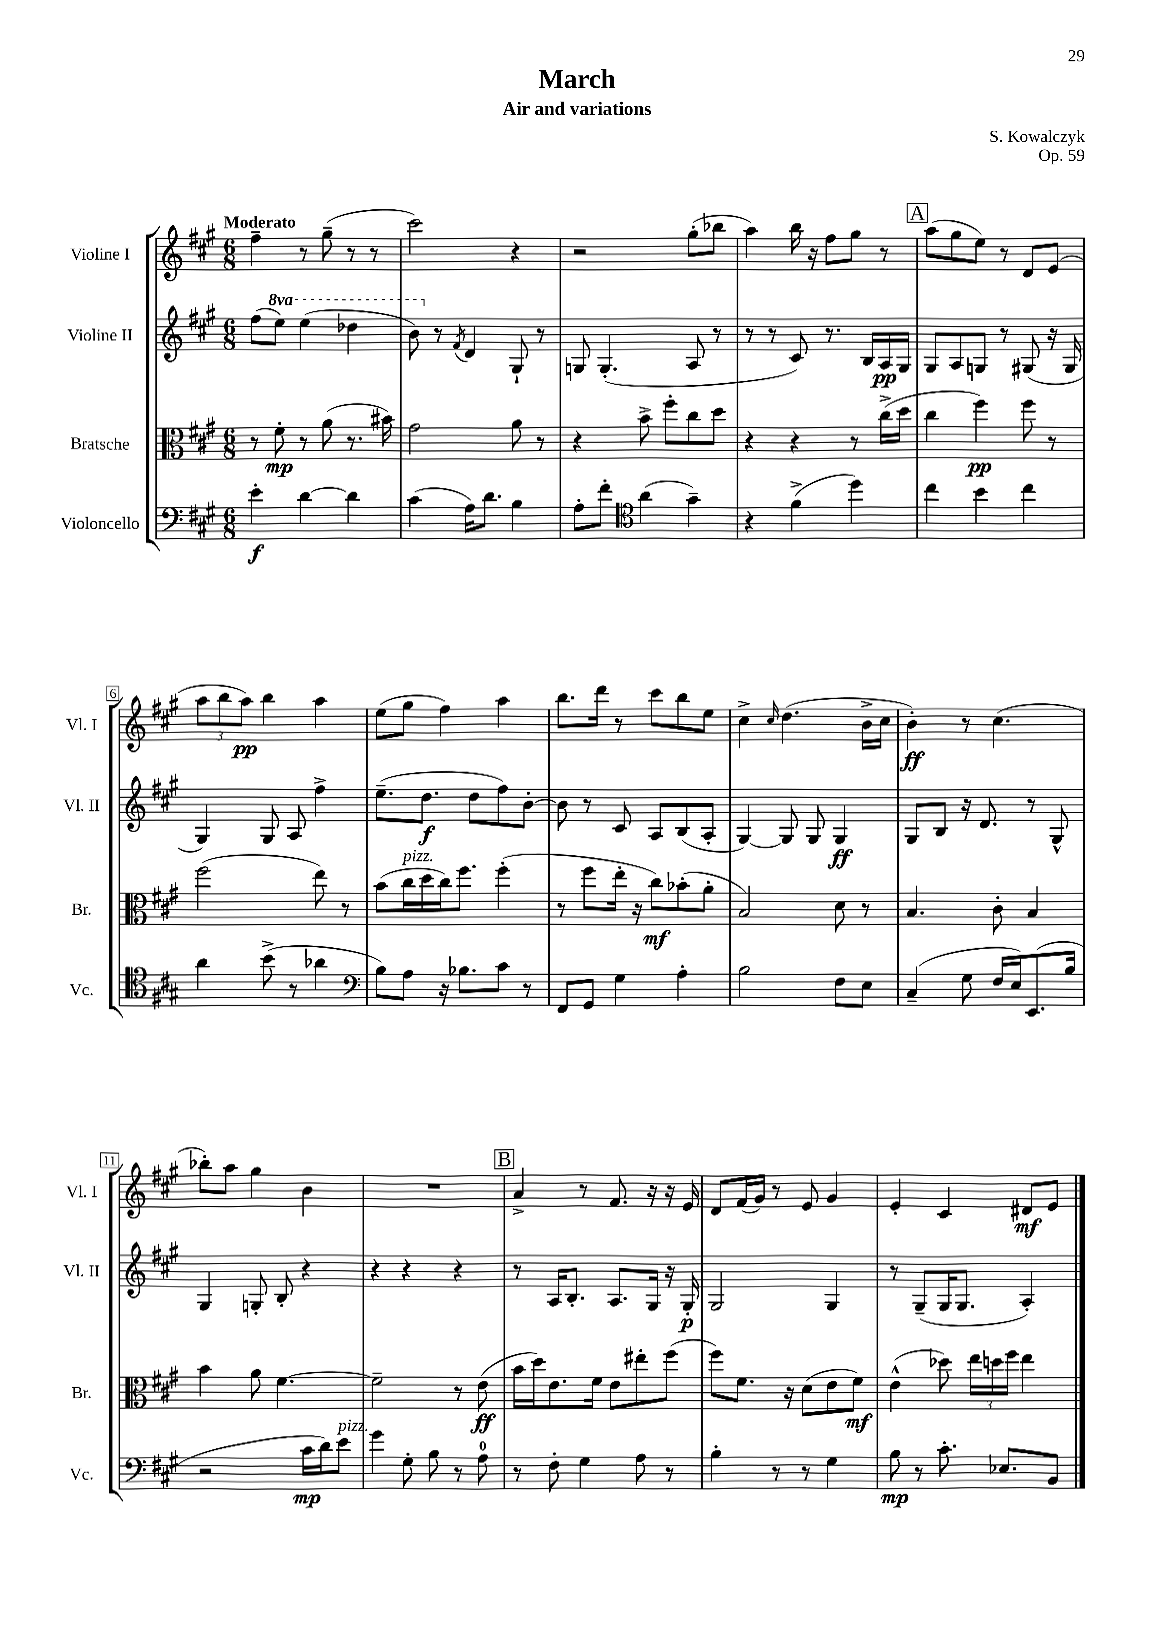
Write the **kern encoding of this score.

**kern	**kern	**kern	**kern
*staff4	*staff3	*staff2	*staff1
*clefF4	*clefC3	*clefG2	*clefG2
*k[f#c#g#]	*k[f#c#g#]	*k[f#c#g#]	*k[f#c#g#]
*M6/8	*M6/8	*M6/8	*M6/8
4e'\	8r	(8ff#\L	4ff#~\
.	8f#'\	8eee\J)	.
[4d\	8r	(4eee\	8r
.	(8a\	.	(8gg#~\
4d\]	8.r	4ddd-\	8r
.	.	.	8r
.	16b#\)	.	.
=	=	=	=
(4c#\	2g#\	8bb\)	2ccc#\)
.	.	8r	.
.	.	8qf#/	.
16A\LK)	.	4d/	.
8.d\J	.	.	.
4B\	8a\	8G#`/	4r
.	8r	8r	.
=	=	=	=
8A'\L	4r	8G/	2r
8f#'\J	.	(4.G'/	.
*clefC4	*	*	*
(4a\	8b^\	.	.
.	8ff#'\L	.	.
4g#~\)	8cc#\	8A/	(8gg#'\L
.	8dd\J	8r	8bb-\J
=	=	=	=
4r	4r	8r	4aa\)
.	.	8r	.
(4f#^\	4r	8c#/)	16bb\
.	.	.	16r
.	.	8.r	8ff#\L
4dd\)	8r	.	8gg#\J
.	.	16B/LL	.
.	(16cc#^\LL	16A/	8r
.	16dd\JJ	16G#/JJ	.
=	=	=	=
4cc#\	4cc#\	8G#/L	(8aa\L
.	.	8A/	8gg#\
4b\	4ff#\)	8G/J	8ee\J)
.	.	8r	8r
4cc#\	8ff#\	(8G#/	8d/L
.	8r	16r	(8e/J
.	.	16G#/	.
=	=	=	=
4a\	(2ff#\	4G#/)	12aa\L
.	.	.	12bb\
.	.	.	12aa\J)
(8b^\	.	8G#/	4bb\
8r	.	8A/	.
4a-\	8ee\)	4ff#^\	4aa\
.	8r	.	.
=	=	=	=
*clefF4	*	*	*
8B\L)	(8b\L	(8.ee~\L	(8ee\L
8A\J	16cc#\L	.	8gg#\J
.	16dd\	8.dd\J	.
16r	16cc#\J)	.	4ff#\)
8.B-\L	8.ff#\J	.	.
.	.	8dd\L	.
8c#\J	(4ff#'\	8ff#\)	4aa\
8r	.	[8b'\J	.
=	=	=	=
8FF#/L	8r	8b\]	8.bb\L
8GG#/J	8ff#\L	8r	.
.	.	.	16ddd\Jk
4G#\	16ee'\Jk	8c#/	8r
.	16r	.	.
.	8cc#\L)	8A/L	8ccc#\L
4A'\	(8b-'\	(8B/	8bb\
.	8a'\J	8A'/J	8ee\J
=	=	=	=
2B\	2B/)	[4G#/)	4cc#^\
.	.	.	16qqcc#/
.	.	8G#/]	(4.dd\
.	.	8G#/	.
8F#\L	8d\	4G#/	.
8E\J	8r	.	16b^\LL
.	.	.	16cc#\JJ
=	=	=	=
(4C#~/	4.B/	8G#/L	4b'\)
.	.	8B/J	.
8G#\	.	16r	8r
.	.	8.d/	.
16F#/LL	8c#'\	.	(4.cc#\
16E/J)	.	.	.
(8.EE/	4B/	8r	.
.	.	8G#^^/	.
16B/Jk	.	.	.
=	=	=	=
2r	4b\	4G#/	8bb-'\L)
.	.	.	8aa\J
.	8a\	8G'/	4gg#\
.	[4.f#\	8B'/	.
16c#\LL	.	4r	4b\
16d\J)	.	.	.
8e\J	.	.	.
=	=	=	=
4g#\	2f#~\]	4r	2.r
8G#'\	.	4r	.
8B\	.	.	.
8r	8r	4r	.
8A\	(8e\	.	.
=	=	=	=
8r	16b\LL	8r	4a^/
.	16dd\J)	.	.
8F#'\	8.e\	16A/LK	.
.	.	8.B'/J	.
4G#\	.	.	8r
.	16f#\Jk	.	.
.	8e\L	8.A/L	8.f#/
8A\	8ee#'\	.	.
.	.	16G#/Jk	16r
8r	(8ff#\J	16r	16r
.	.	16G#'/	16e/
=	=	=	=
4B'\	8ff#\L)	2G#/	8d/L
.	8.f#\J	.	(16f#/L
.	.	.	16g#/JJ)
8r	.	.	8r
.	16r	.	.
8r	(8d\L	.	8e/
4G#\	8e\	4G#/	4g#/
.	8f#\J)	.	.
=	=	=	=
8B\	(4e^^\	8r	4e'/
8r	.	(8G#~/L	.
8.c#'\	8dd-\)	16G#/K	4c#/
.	.	8.G#/J	.
.	24ee\LL	.	.
.	24dd\	.	.
8.E-/L	.	.	.
.	24ff#\JJ	.	.
.	4ee\	4A'/)	8d#/L
8BB/J	.	.	8e/J
==	==	==	==
*-	*-	*-	*-
